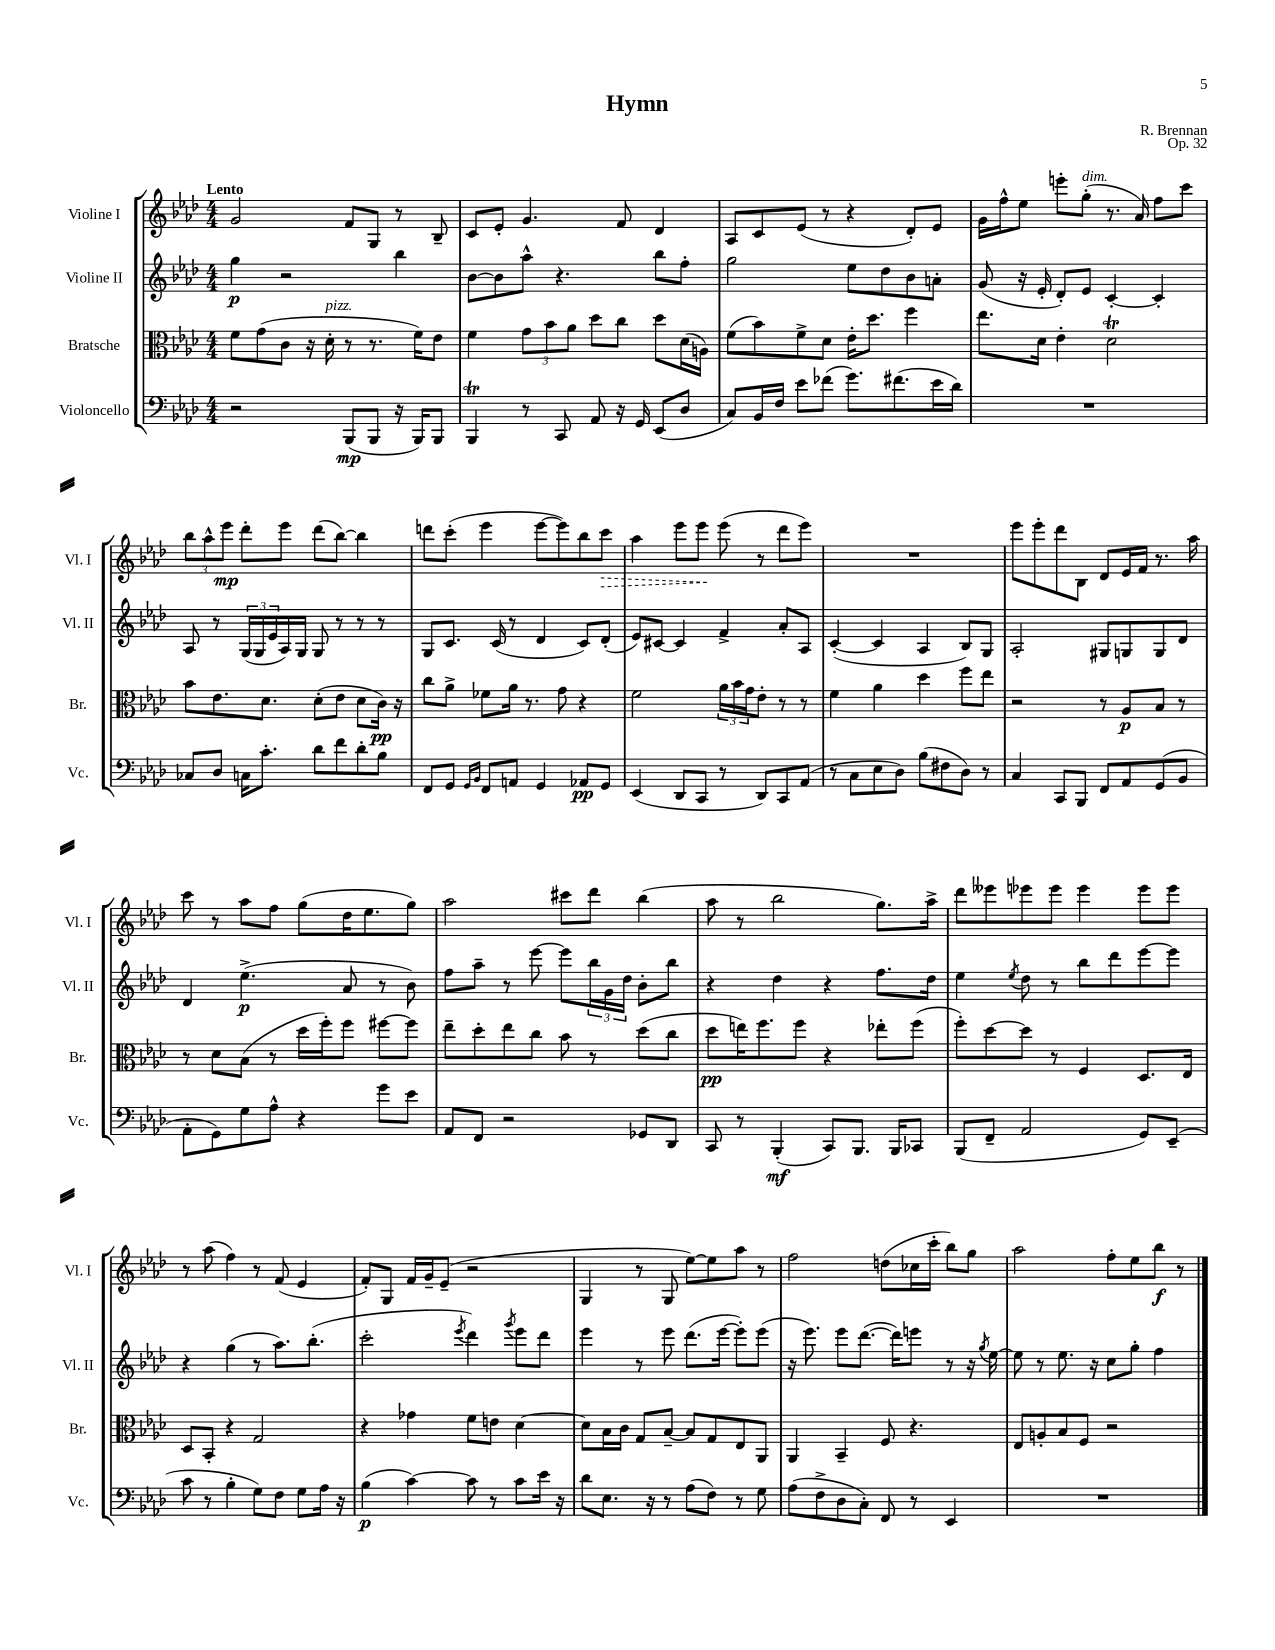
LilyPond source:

\header { title = "Hymn" composer = "R. Brennan" opus = "Op. 32" }
<<
\new StaffGroup <<
\new Staff = "s0" \with { instrumentName = "Violine I" shortInstrumentName = "Vl. I" } {
    \clef treble \key aes \major \numericTimeSignature \time 4/4 \tempo "Lento"
    g'2 f'8 g8 r8 bes8-- |
    c'8 ees'8-. g'4. f'8 des'4 |
    aes8 c'8 ees'8( r8 r4 des'8-.) ees'8 |
    g'16 f''16-^ ees''8 e'''8-. g''8-.^\markup { \italic "dim." }( r8. aes'16) f''8 c'''8 |
    \tuplet 3/2 { bes''8 aes''8-^ ees'''8\mp } des'''8-. ees'''8 des'''8( bes''8~) bes''4 |
    d'''8 c'''8-.( ees'''4 ees'''8~ ees'''8) bes''8 \once \override Hairpin.style = #'dashed-line c'''8\> |
    aes''4 ees'''8 ees'''8\! ees'''8( r8 des'''8 ees'''8) |
    R1 |
    ees'''8 ees'''8-. des'''8 bes8 des'8 ees'16 f'16 r8. aes''16 |
    c'''8 r8 aes''8 f''8 g''8( des''16 ees''8. g''8) |
    aes''2 cis'''8 des'''8 bes''4( |
    aes''8 r8 bes''2 g''8.) aes''16-> |
    des'''8 eeses'''8 ees'''8 ees'''8 ees'''4 ees'''8 ees'''8 |
    r8 aes''8( f''4) r8 f'8( ees'4 |
    f'8-.) g8 f'16 g'16-- ees'8--( r2 |
    g4 r8 g8 ees''8~) ees''8 aes''8 r8 |
    f''2 d''8( ces''16 c'''16-. bes''8) g''8 |
    aes''2 f''8-. ees''8 bes''8\f r8 \bar "|." |
}
\new Staff = "s1" \with { instrumentName = "Violine II" shortInstrumentName = "Vl. II" } {
    \clef treble \key aes \major \numericTimeSignature \time 4/4
    g''4\p r2 bes''4 |
    bes'8~ bes'8 aes''8-^ r4. bes''8 f''8-. |
    g''2 ees''8 des''8 bes'8 a'8-. |
    g'8( r16 ees'16-. des'8-.) ees'8 c'4~-. c'4-. |
    aes8 r8 \tuplet 3/2 { g16( g16 ees'16 } aes16) g16 g8 r8 r8 r8 |
    g8 c'8. c'16( r8 des'4 c'8) des'8-.( |
    ees'8) cis'8~ cis'4 f'4-> aes'8-. aes8 |
    c'4~-.( c'4 aes4 bes8) g8 |
    aes2-. gis8 g8 g8 des'8 |
    des'4 ees''4.->\p( aes'8 r8 bes'8) |
    f''8 aes''8-- r8 ees'''8~ ees'''8 \tuplet 3/2 { bes''16 g'16 des''16 } bes'8-. bes''8 |
    r4 des''4 r4 f''8. des''16 |
    ees''4 \acciaccatura { ees''8 } des''8 r8 bes''8 des'''8 ees'''8~ ees'''8 |
    r4 g''4( r8 aes''8.) bes''8.-.( |
    c'''2-. \acciaccatura { ees'''8 } des'''4) \acciaccatura { g'''8 } ees'''8 des'''8 |
    ees'''4 r8 ees'''8 des'''8.( ees'''16~ ees'''8-.) ees'''8( |
    r16 ees'''8.) ees'''8 des'''8.~( des'''16) e'''8 r8 r16 \acciaccatura { g''8 } ees''16~ |
    ees''8 r8 ees''8. r16 c''8 g''8-. f''4 \bar "|." |
}
\new Staff = "s2" \with { instrumentName = "Bratsche" shortInstrumentName = "Br." } {
    \clef alto \key aes \major \numericTimeSignature \time 4/4
    f'8 g'8( c'8 r16 des'16-.^\markup { \italic "pizz." } r8 r8. f'16) ees'8 |
    f'4 \tuplet 3/2 { g'8 bes'8 aes'8 } des''8 c''8 des''8 des'16( a16) |
    f'8( bes'8) f'8-> des'8 ees'16-. des''8. f''4 |
    ees''8. des'16 ees'4-. des'2\trill |
    bes'8 ees'8. des'8. des'8-.( ees'8 des'8 c'16\pp) r16 |
    c''8 aes'8-> fes'8 aes'16 r8. g'8 r4 |
    f'2 \tuplet 3/2 { aes'16 bes'16 g'16 } ees'8-. r8 r8 |
    f'4 aes'4 des''4 f''8 ees''8 |
    r2 r8 aes8\p bes8 r8 |
    r8 des'8 bes8( r8 des''16 f''16-.) f''8 fis''8~ fis''8 |
    ees''8-- des''8-. ees''8 c''8 bes'8 r8 des''8( c''8 |
    des''8\pp e''16) f''8. f''8 r4 ees''8-. f''8( |
    f''8-.) des''8~ des''8 r8 f4 des8. ees16 |
    des8 bes,8-. r4 g2 |
    r4 ges'4 f'8 e'8 des'4~ |
    des'8 bes16 c'16 g8 bes8~-- bes8 g8 ees8 aes,8 |
    aes,4 bes,4-- f8 r4. |
    ees8 a8-. bes8 f8 r2 \bar "|." |
}
\new Staff = "s3" \with { instrumentName = "Violoncello" shortInstrumentName = "Vc." } {
    \clef bass \key aes \major \numericTimeSignature \time 4/4
    r2 bes,,8\mp( bes,,8 r16 bes,,16) bes,,8 |
    bes,,4\trill r8 c,8 aes,8 r16 g,16 ees,8( des8 |
    c8) bes,16 f16 ees'8 fes'8( g'8.) fis'8.( ees'16 des'16) |
    R1 |
    ces8 des8 c16 c'8.-. des'8 f'8 des'8-. bes8 |
    f,8 g,8 \grace { g,16 bes,16 } f,8 a,8 g,4 aes,8\pp g,8 |
    ees,4( des,8 c,8 r8 des,8) c,8 aes,8( |
    r8 c8 ees8 des8) bes8( fis8 des8) r8 |
    c4 c,8 bes,,8 f,8 aes,8 g,8( bes,8 |
    aes,8-. g,8) g8 aes8-^ r4 g'8 ees'8 |
    aes,8 f,8 r2 ges,8 des,8 |
    c,8 r8 bes,,4-.\mf( c,8) bes,,8. bes,,16 ces,8 |
    bes,,8( f,8-- aes,2 g,8) ees,8--( |
    c'8 r8 bes4-. g8) f8 g8 aes16 r16 |
    bes4\p( c'4~) c'8 r8 c'8 ees'16 r16 |
    des'8 ees8. r16 r8 aes8( f8) r8 g8 |
    aes8( f8-> des8 c8-.) f,8 r8 ees,4 |
    R1 \bar "|." |
}
>>
>>
\layout { \context { \Score \remove "Bar_number_engraver" } }
